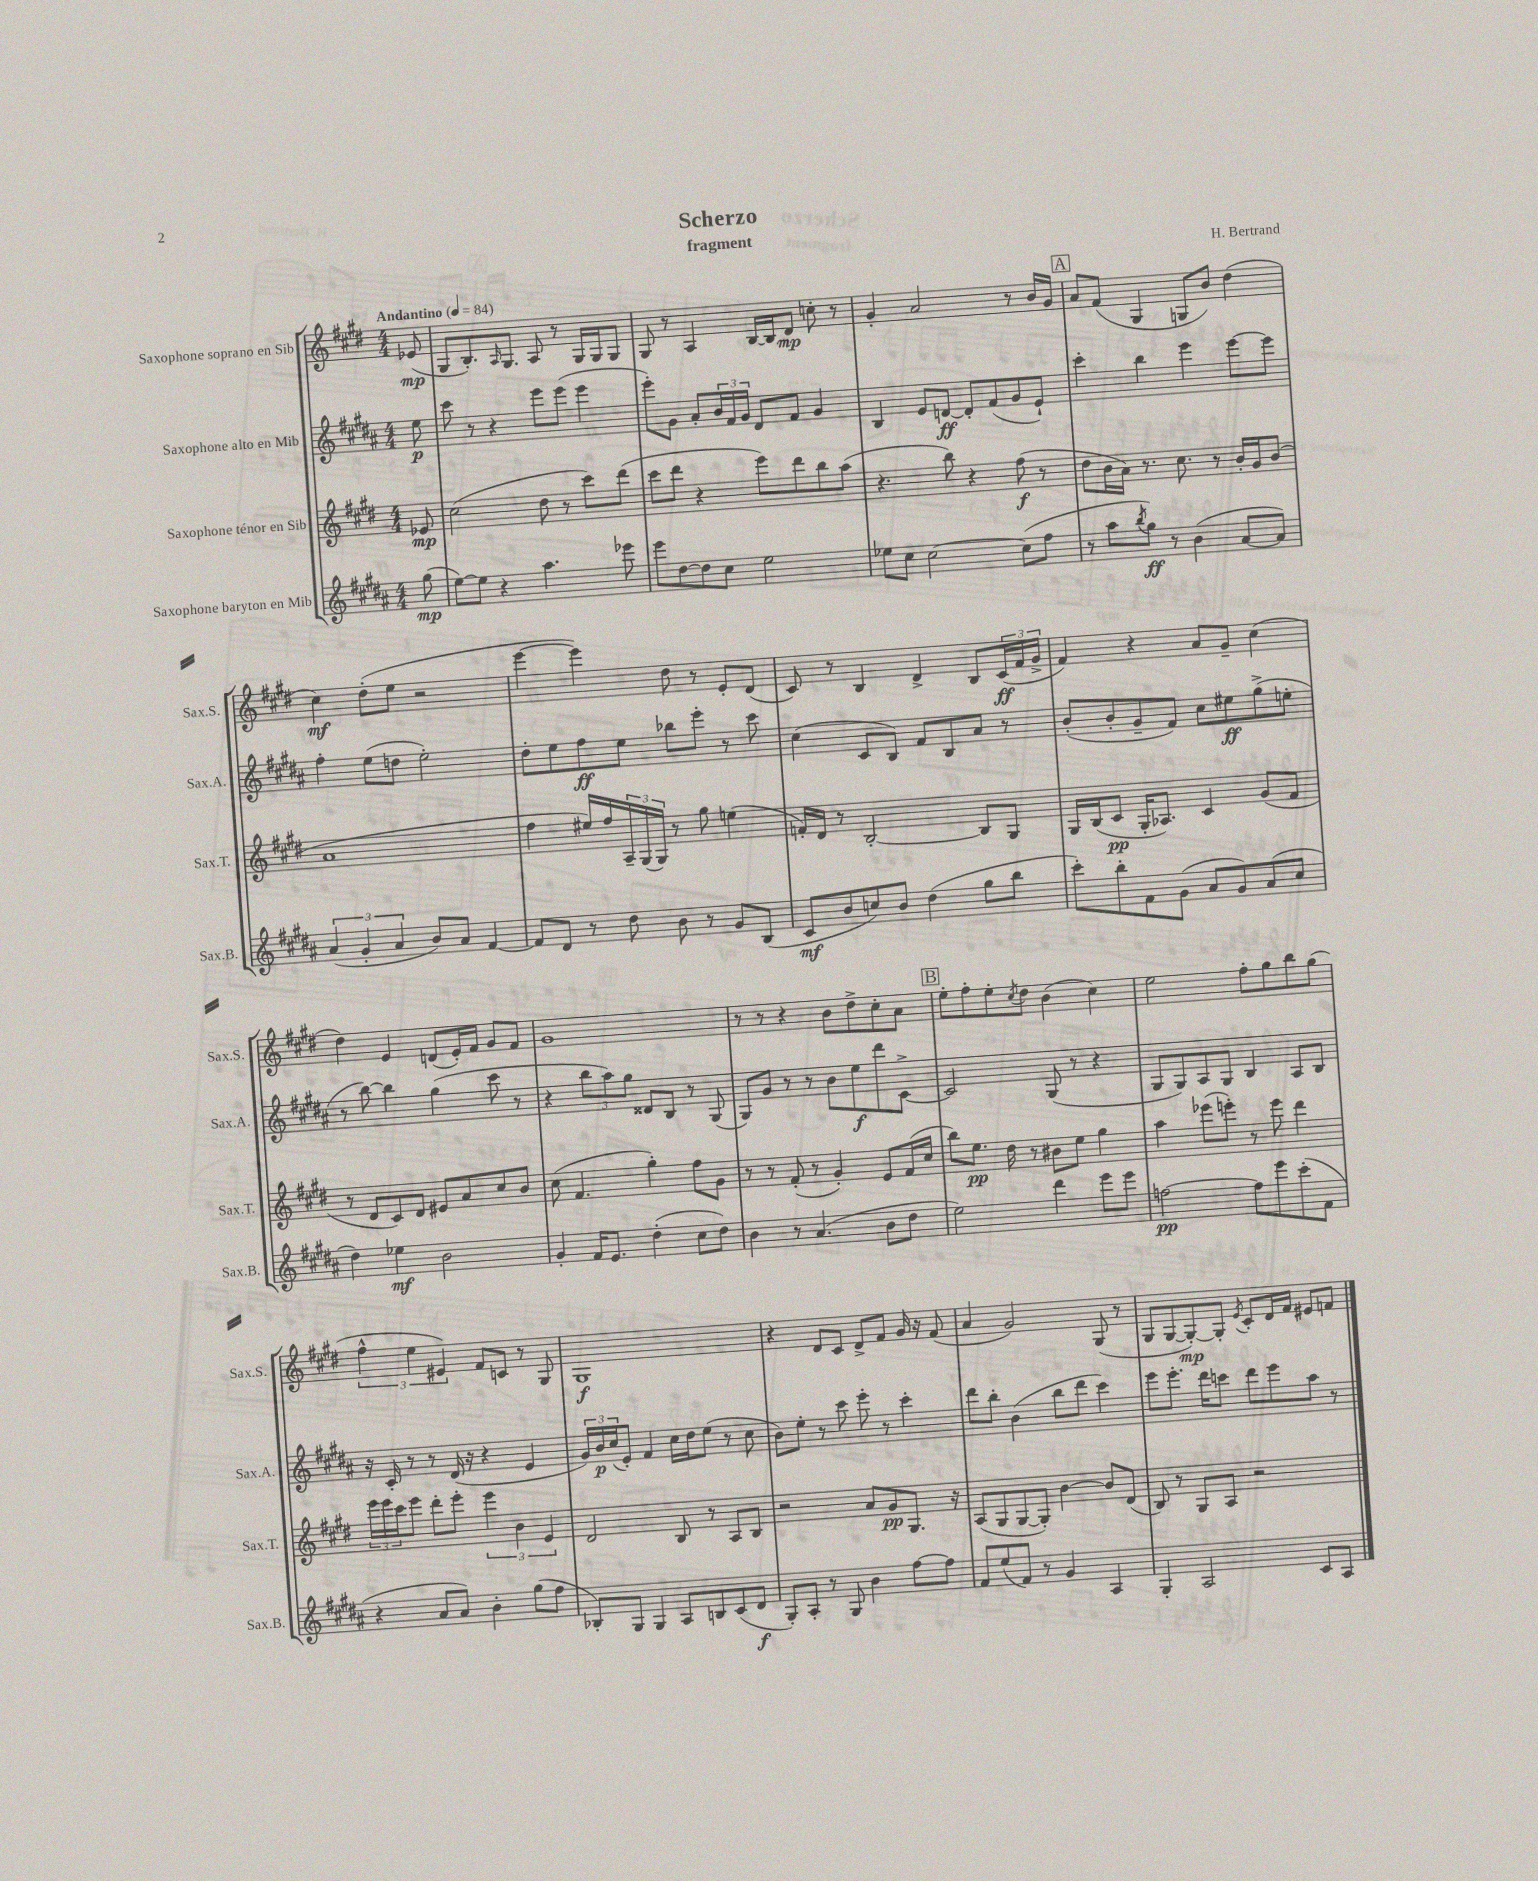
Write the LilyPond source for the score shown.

\header { title = "Scherzo" composer = "H. Bertrand" subtitle = "fragment" }
<<
\new StaffGroup <<
\new Staff = "s0" \with { instrumentName = "Saxophone soprano en Sib" shortInstrumentName = "Sax.S." } {
    \clef treble \key e \major \numericTimeSignature \time 4/4 \partial 8 \tempo "Andantino" 4 = 84
    ees'8\mp( |
    gis8 b8.-.) \grace { a16 } gis8. a8 r8 gis16 gis16 gis8 |
    gis8 r8 a4 b16~ b16 dis'8\mp c''8-. r8 |
    gis'4-. a'2 r8 b'16 gis'16 |
    \mark \markup { \box "A" } a'8 fis'8( gis4 g8 b'8) dis''4( |
    cis''4\mf) dis''8-.( e''8 r2 |
    e'''4~ e'''4) dis''8 r8 e'8-. dis'8( |
    cis'8) r8 b4 dis'4-> b8 \tuplet 3/2 { cis'16\ff( fis'16 gis'16-> } |
    fis'4) r4 a'8 gis'8-- cis''4( |
    dis''4) e'4 d'8( e'16-.) fis'16 gis'8 fis'8 |
    gis'1 |
    r8 r8 r4 b'8 dis''8-> cis''8-. a'8 |
    \mark \markup { \box "B" } e''8-. fis''8-. e''8-. \acciaccatura { cis''8 } dis''8 b'4( cis''4) |
    e''2 fis''8-. gis''8 b''8 gis''8( |
    \tuplet 3/2 { fis''4-^ e''4 eis'4) } fis'8 c'8 r8 gis8 |
    gis1\f |
    r4 dis'8 cis'8 dis'8-> fis'8 gis'16 r16 fis'8( |
    a'4 gis'2) gis8( r8 |
    gis8 gis8~ gis8~-.\mp) gis8-. \acciaccatura { e'8 } cis'8-. dis'16 fis'16 eis'8 f'8 \bar "|." |
}
\new Staff = "s1" \with { instrumentName = "Saxophone alto en Mib" shortInstrumentName = "Sax.A." } {
    \clef treble \key b \major \numericTimeSignature \time 4/4 \partial 8
    e''8\p |
    cis'''8 r8 r4 e'''8 e'''8( e'''4 |
    e'''8-.) gis'8 ais'8-. \tuplet 3/2 { b'16 fis'16 gis'16 } dis'8 fis'8 gis'4 |
    b4 e'8 d'8~\ff d'8-. fis'8( gis'8 e'8-!) |
    \mark \markup { \box "A" } cis'''4-. b''4 e'''4 e'''8~ e'''8 |
    fis''4-. e''8( d''8 e''2-.) |
    dis''8-. e''8 fis''8\ff e''8 bes''8 e'''8-. r8 cis'''8 |
    cis''4( cis'8 b8) fis'8 b8 ais'8 r8 |
    b'8-.( b'8-. gis'8-- fis'8) cis''8 eis''8\ff gis''8->( e''8-. |
    r8 b''8~) b''4 gis''4( cis'''8 r8 |
    r4 \tuplet 3/2 { b''8 ais''8) gis''8 } disis'8 b8 r8 gis8( |
    gis8) gis'8 r8 r8 b'8 e''8\f dis'''8 cis'8~-> |
    \mark \markup { \box "B" } cis'2 gis8( r8 r4 |
    gis8 gis8) ais8 gis8 b4 ais8 b8 |
    r16 cis'16-. r8 r8 dis'16( r16 r4 e'4 |
    \tuplet 3/2 { gis'16) b'16\p cis''16( } e'8-.) fis'4 cis''16 dis''16 e''8( r8 cis''8 |
    b'8) e''8-. r8 cis'''8 e'''8-. r8 cis'''4-. |
    dis'''8 b''8-. b'4( b''8 dis'''8 cis'''4) |
    e'''8 e'''8.-. dis'''16 c'''8 dis'''8 e'''8 ais''8 r8 \bar "|." |
}
\new Staff = "s2" \with { instrumentName = "Saxophone ténor en Sib" shortInstrumentName = "Sax.T." } {
    \clef treble \key e \major \numericTimeSignature \time 4/4 \partial 8
    ees'8\mp |
    cis''2( dis''8 r8 cis'''8) dis'''8( |
    cis'''8 dis'''8 r4 e'''8) dis'''8 b''8 a''8( |
    r4. b''8) r4 fis''8\f( r8 |
    \mark \markup { \box "A" } dis''8 b'16 a'16) r8. cis''8. r8 b'16-. gis'16 b'8( |
    a'1 |
    fis''4 eis''16) fis''16 \tuplet 3/2 { a16-- gis16( gis16) } r8 gis''8 e''4( |
    f'16-.) dis'16 r8 b2~-. b8 gis8 |
    gis16 b16( cis'8\pp gis16-. aes8.) cis'4 gis'8( fis'8 |
    r8 dis'8 cis'8) dis'8 eis'8 a'8 cis''8 b'8 |
    cis''8( fis'4. gis''4-.) fis''8 gis'8 |
    r8 r8 fis'8-.( r8 gis'4-.) e'8 fis'16( cis''16 |
    \mark \markup { \box "B" } b''8) e''8.\pp dis''16 r8 bis'8 e''8 gis''4 |
    a''4 ees'''8( e'''8-.) r8 e'''8 dis'''4 |
    \tuplet 3/2 { e'''16 e'''16 cis'''16 } e'''8 dis'''8-. e'''8-. \tuplet 3/2 { e'''4 b'4 e'4 } |
    dis'2 b8 r8 a8 b8 |
    r2 a'8 gis'8\pp gis8. r16 |
    a8( gis8 gis8~ gis8-.) b'4~ b'8 dis'8( |
    b8) r8 gis8 a8 r2 \bar "|." |
}
\new Staff = "s3" \with { instrumentName = "Saxophone baryton en Mib" shortInstrumentName = "Sax.B." } {
    \clef treble \key b \major \numericTimeSignature \time 4/4 \partial 8
    gis''8\mp( |
    e''8~) e''8 r4 ais''4. ees'''8 |
    e'''8 dis''8~ dis''8 cis''8 e''2 |
    ees''8 cis''8 cis''2~ cis''8( fis''8 |
    \mark \markup { \box "A" } r8 ais''8 \acciaccatura { b''8 } gis''8\ff) r8 b'4( ais'8~ ais'8) |
    \tuplet 3/2 { ais'4( gis'4-. ais'4 } b'8) ais'8 fis'4~ |
    fis'8 dis'8 r8 dis''8 b'8 r8 gis'8 b8( |
    cis'8\mf b'8 c''8) b'8 dis''4( gis''8 b''8 |
    cis'''8-.) b''8-. fis'8 gis'8( ais'8 gis'8) ais'8( cis''8 |
    dis''4) ees''4\mf b'2 |
    gis'4-. fis'16 e'8. dis''4-.( cis''8 dis''8) |
    b'4 r8 ais'4.( b'8 dis''8 |
    \mark \markup { \box "B" } e''2) dis'''4 e'''8 e'''8 |
    f''2~\pp f''8 e'''8 cis'''8-.( fis'8 |
    r4 ais'8 ais'8) b'4-. gis''8( fis''8 |
    bes8-.) gis8 gis4 ais8 b8 cis'8( dis'8\f |
    gis8-.) ais8-. r8 gis8 b'4 fis''8~ fis''8 |
    fis'8 e''8( fis'8) r8 gis'4 ais4 |
    gis4-. ais2 cis'8 ais8 \bar "|." |
}
>>
>>
\layout { \context { \Score \remove "Bar_number_engraver" } }
